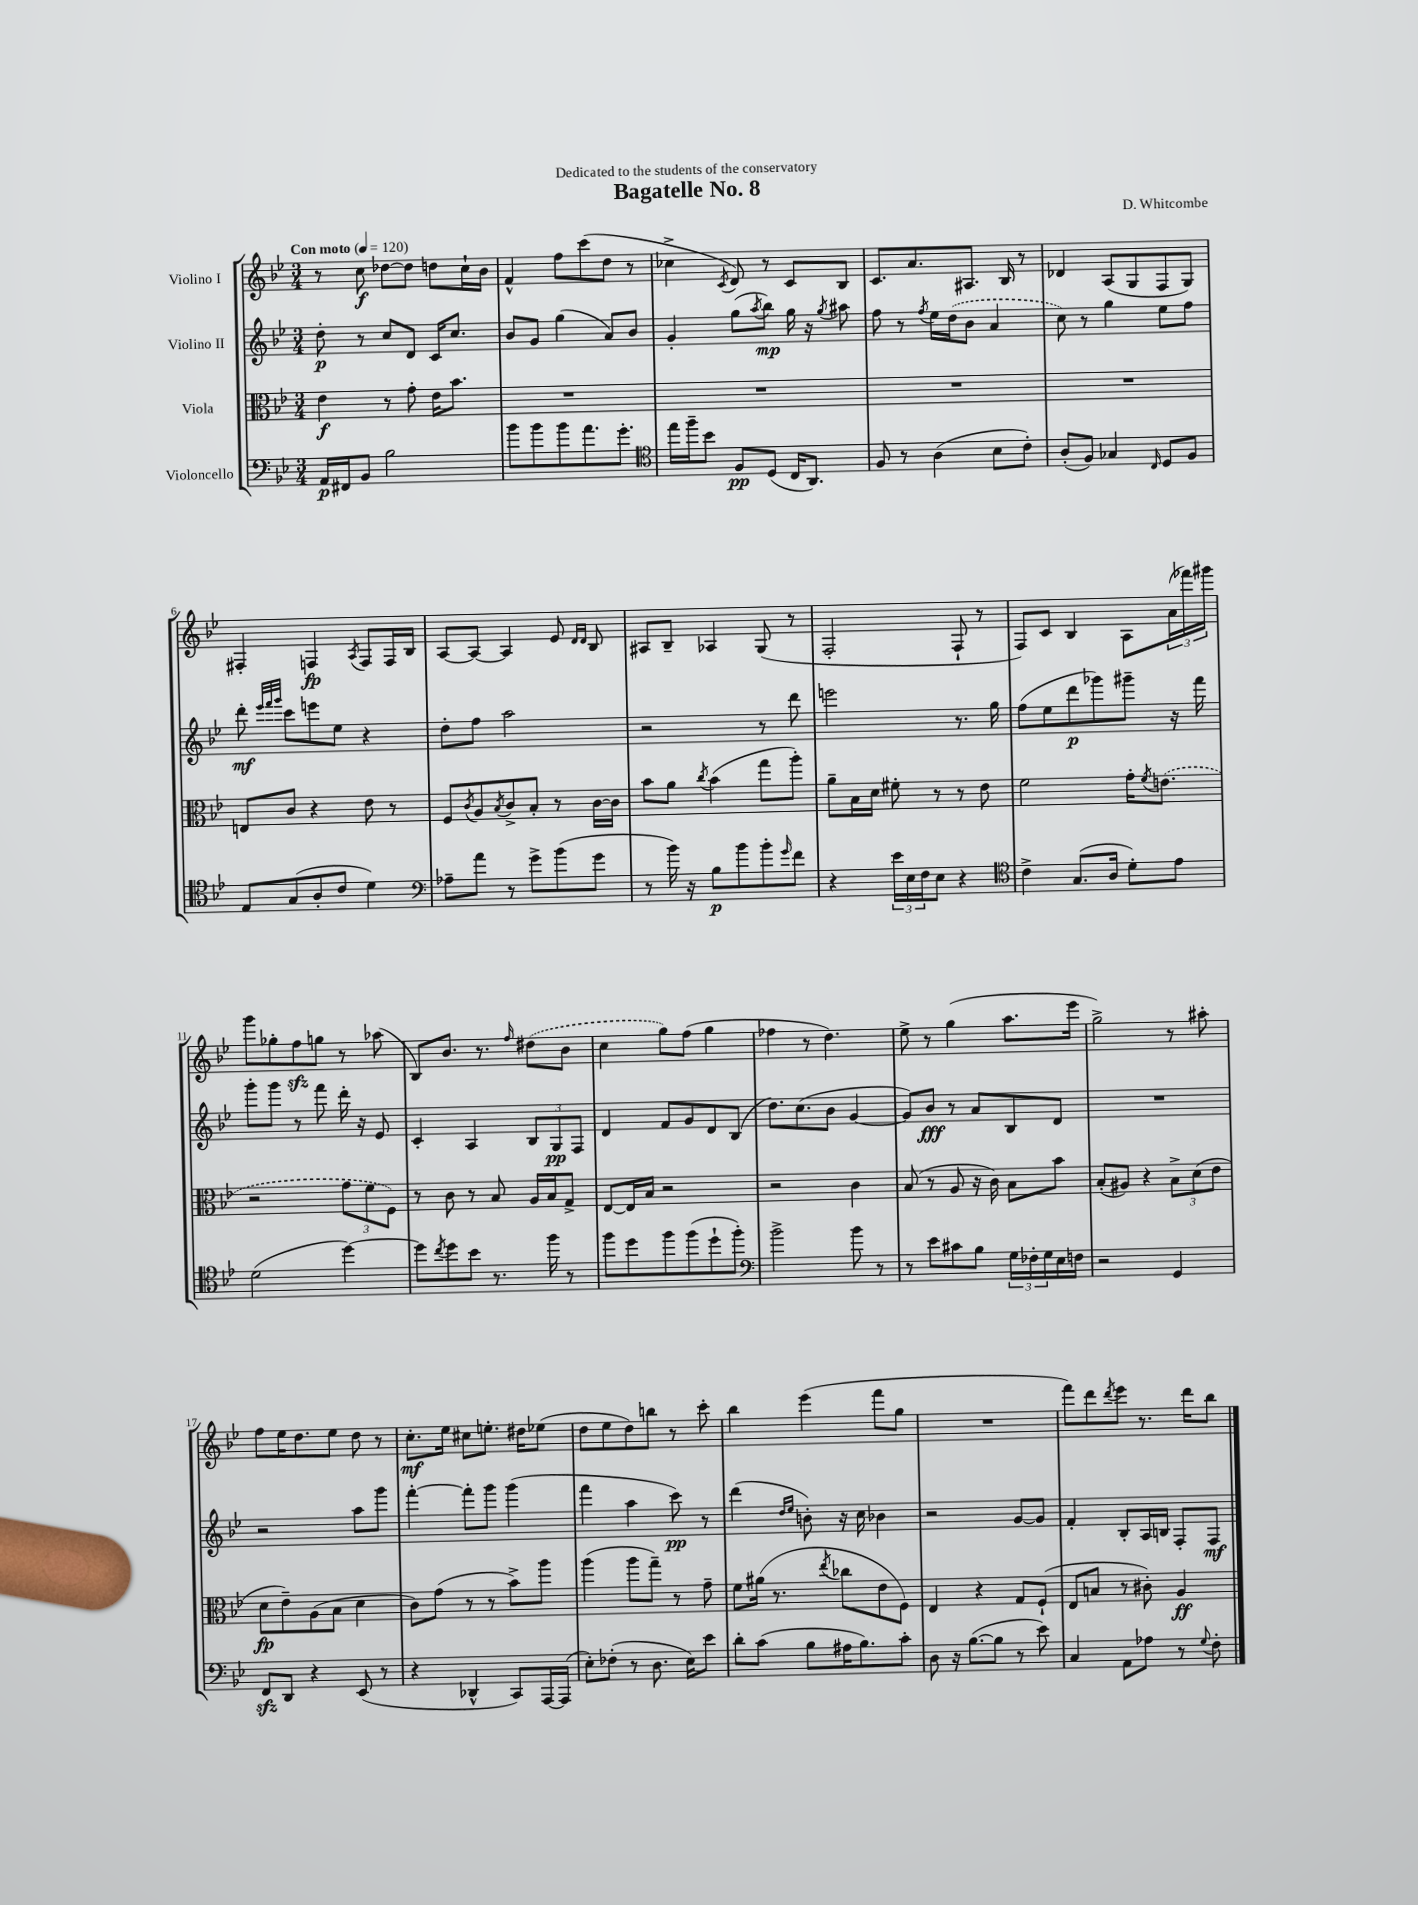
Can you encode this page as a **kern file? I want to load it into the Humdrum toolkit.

**kern	**kern	**kern	**kern
*staff4	*staff3	*staff2	*staff1
*clefF4	*clefC3	*clefG2	*clefG2
*k[b-e-]	*k[b-e-]	*k[b-e-]	*k[b-e-]
*M3/4	*M3/4	*M3/4	*M3/4
*MM120	*MM120	*MM120	*MM120
16AA	4e-	8dd'	8r
16FF#	.	.	.
8BB-	.	8r	8cc
2B-	8r	8cc	[8dd-
.	8g'	8d	8dd-]
.	16e-	16c	8dd
.	8.b-	8.cc	.
.	.	.	16cc`
.	.	.	16b-
=	=	=	=
8b-	2.r	8b-	4f^^
8b-	.	8g	.
8b-	.	(4gg	8ff
8.a	.	.	(8ccc
.	.	8a)	8dd
8.g'	.	.	.
.	.	8b-	8r
=	=	=	=
*clefC4	*	*	*
16ee-	2.r	4g'	4cc-^
16ff~	.	.	.
8b-	.	.	.
.	.	.	8qc
8F	.	(8gg	8d)
.	.	8qaa	.
(8D	.	8bb-)	8r
16C	.	16gg	8c
8.AA)	.	16r	.
.	.	8qgg	.
.	.	8aa#	8B-
=	=	=	=
8F	2.r	8ff	8.c
8r	.	8r	.
.	.	.	8.a
.	.	8qff	.
(4A	.	16ee-	.
.	.	(16dd	.
.	.	8b-	8.A#
8B-	.	4a	.
.	.	.	16B-
8c')	.	.	8r
=	=	=	=
(8A'	2.r	8cc)	4d-
8F)	.	8r	.
4G-	.	4gg	(8A
.	.	.	8G
16qqC	.	.	.
8D	.	8ee-	8F
8F	.	8ff	8G)
=	=	=	=
8E-	8E	8ddd'	4F#'
.	.	32qqeee-	.
.	.	32qqfff	.
.	.	32qqggg	.
(8G	8c	8ccc	.
8A'	4r	8eee	4F
8c	.	8ee-	.
.	.	.	8qA
4d)	8e-	4r	8F
.	8r	.	16F
.	.	.	16B-
=	=	=	=
*clefF4	*	*	*
8A-~	8F	8dd'	[8A
.	8qc	.	.
8a	8A	8ff	8A_
.	8qB-	.	.
8r	8c^	2aa	4A]
8g^	8B-'	.	.
(8b-	8r	.	8e-
.	.	.	16qqd
.	.	.	16qqd
8g	[16c	.	8B-
.	16c]	.	.
=	=	=	=
8r	8b-	2r	8A#
16b-)	8a	.	8B-~
16r	.	.	.
.	8qcc	.	.
8B-	(4b-	.	4A-
8b-	.	.	.
8b-'	8gg	8r	(8G
16qqg	.	.	.
8f	8aa')	8ddd	8r
=	=	=	=
4r	8a~	2eee	2F'
.	16B-	.	.
.	16d	.	.
24e-	8f#'	.	.
24E-	.	.	.
24F	.	.	.
8E-	8r	.	.
4r	8r	8.r	8F`
.	8e-	.	8r
.	.	16gg	.
=	=	=	=
*clefC4	*	*	*
4c^	2f	(8ff	8F)
.	.	8ee-	8c
(8.G	.	8ddd	4B-
.	.	8ggg-)	.
16A	.	.	.
8d')	16g'	8ggg#~	8A
.	8qf	.	.
.	(8.e	.	.
8e-	.	16r	(24a
.	.	.	24fff-)
.	.	16fff	.
.	.	.	24ggg#
=	=	=	=
(2d	2r	8ggg'	8ggg
.	.	8ggg	8gg-'
.	.	8r	8ff
.	.	8fff	8gg
[4dd)	12g	16ddd'	8r
.	.	16r	.
.	12f	.	.
.	.	8e-	(8aa-
.	12F)	.	.
=	=	=	=
8dd]	8r	4c'	8B-)
8qcc	.	.	.
8dd	8c	.	8.b-
8b-	8r	4A	.
.	.	.	8.r
8.r	8B-	.	.
.	.	.	16qqff
.	16A	12B-	(8dd#
16ff	16B-	.	.
.	.	12G	.
8r	8G^	.	8b-
.	.	12F	.
=	=	=	=
8ff	[8E-	4d	4cc
8dd	16E-]	.	.
.	16B-	.	.
8ff	2r	8f	8gg)
(8ff	.	8g	(8ff
8dd`	.	8d	4gg
8ff')	.	(8B-	.
=	=	=	=
*clefF4	*	*	*
2b-^	2r	8.dd)	4ff-
.	.	(8.cc	.
.	.	.	8r
.	.	8b-	4.dd)
8b-	4c	[4g	.
8r	.	.	.
=	=	=	=
8r	(8B-	8g])	8ee-^
8e-	8r	8b-	8r
8c#	8A	8r	(4gg
8B-	16r	8a	.
.	16c)	.	.
24G	8B-	8B-	8.aa
24F-'	.	.	.
24G	.	.	.
16E-	8b-	8d	.
16F	.	.	16eee-
=	=	=	=
2r	(8B-'	2.r	2gg^)
.	8A#)	.	.
.	4r	.	.
4GG	12B-^	.	8r
.	(12d	.	.
.	.	.	8aa#'
.	12e-	.	.
=	=	=	=
8FF	8d	2r	8ff
8DD	8e-~)	.	16ee-
.	.	.	8.dd
4r	(8A	.	.
.	8B-	.	8ee-
(8EE-	4d	8aa	8dd
8r	.	8ggg	8r
=	=	=	=
4r	8c)	[4fff'	8.cc'
.	(8g	.	.
.	.	.	16ee-
4DD-^^	8r	8fff']	8cc#
.	8r	8ggg	8.ee'
8CC)	8b-^)	(4ggg	.
.	.	.	16dd#
[16AAA	8aa	.	(8ee-
(16AAA]	.	.	.
=	=	=	=
8E-')	(4aa	4fff	8dd
(8F-'	.	.	8ee-
8r	8aa	4aa	8dd)
8.D	8gg~)	.	8bb
.	8r	8ccc)	8r
16E-)	.	.	.
8e-	8g~	8r	8ccc'
=	=	=	=
8d'	8f	(4ddd	4bb-
(8c	(16a#	.	.
.	8.r	.	.
.	.	16qqdd	.
.	.	16qqee-	.
8B-	.	8b')	(4eee-
.	8qee-	.	.
16A#	8cc-	16r	.
8.B-)	.	16cc	.
.	8e-	4b-	8fff
8c'	8F)	.	8gg
=	=	=	=
8D	4E-	2r	2.r
16r	.	.	.
([8.B-	.	.	.
.	4r	.	.
8B-]	.	.	.
8r	8G	[8g	.
8e-)	(8F`	8g]	.
=	=	=	=
4C	8E-	4f'	8fff)
.	8B	.	8ddd
.	.	.	8qddd
8AA	8r	8B-'	8eee-
8A-	8c#')	16A	8.r
.	.	16B	.
8r	4A	8F'	.
.	.	.	16ddd
8qqG	.	.	.
8F'	.	8F	8bb-
==	==	==	==
*-	*-	*-	*-
